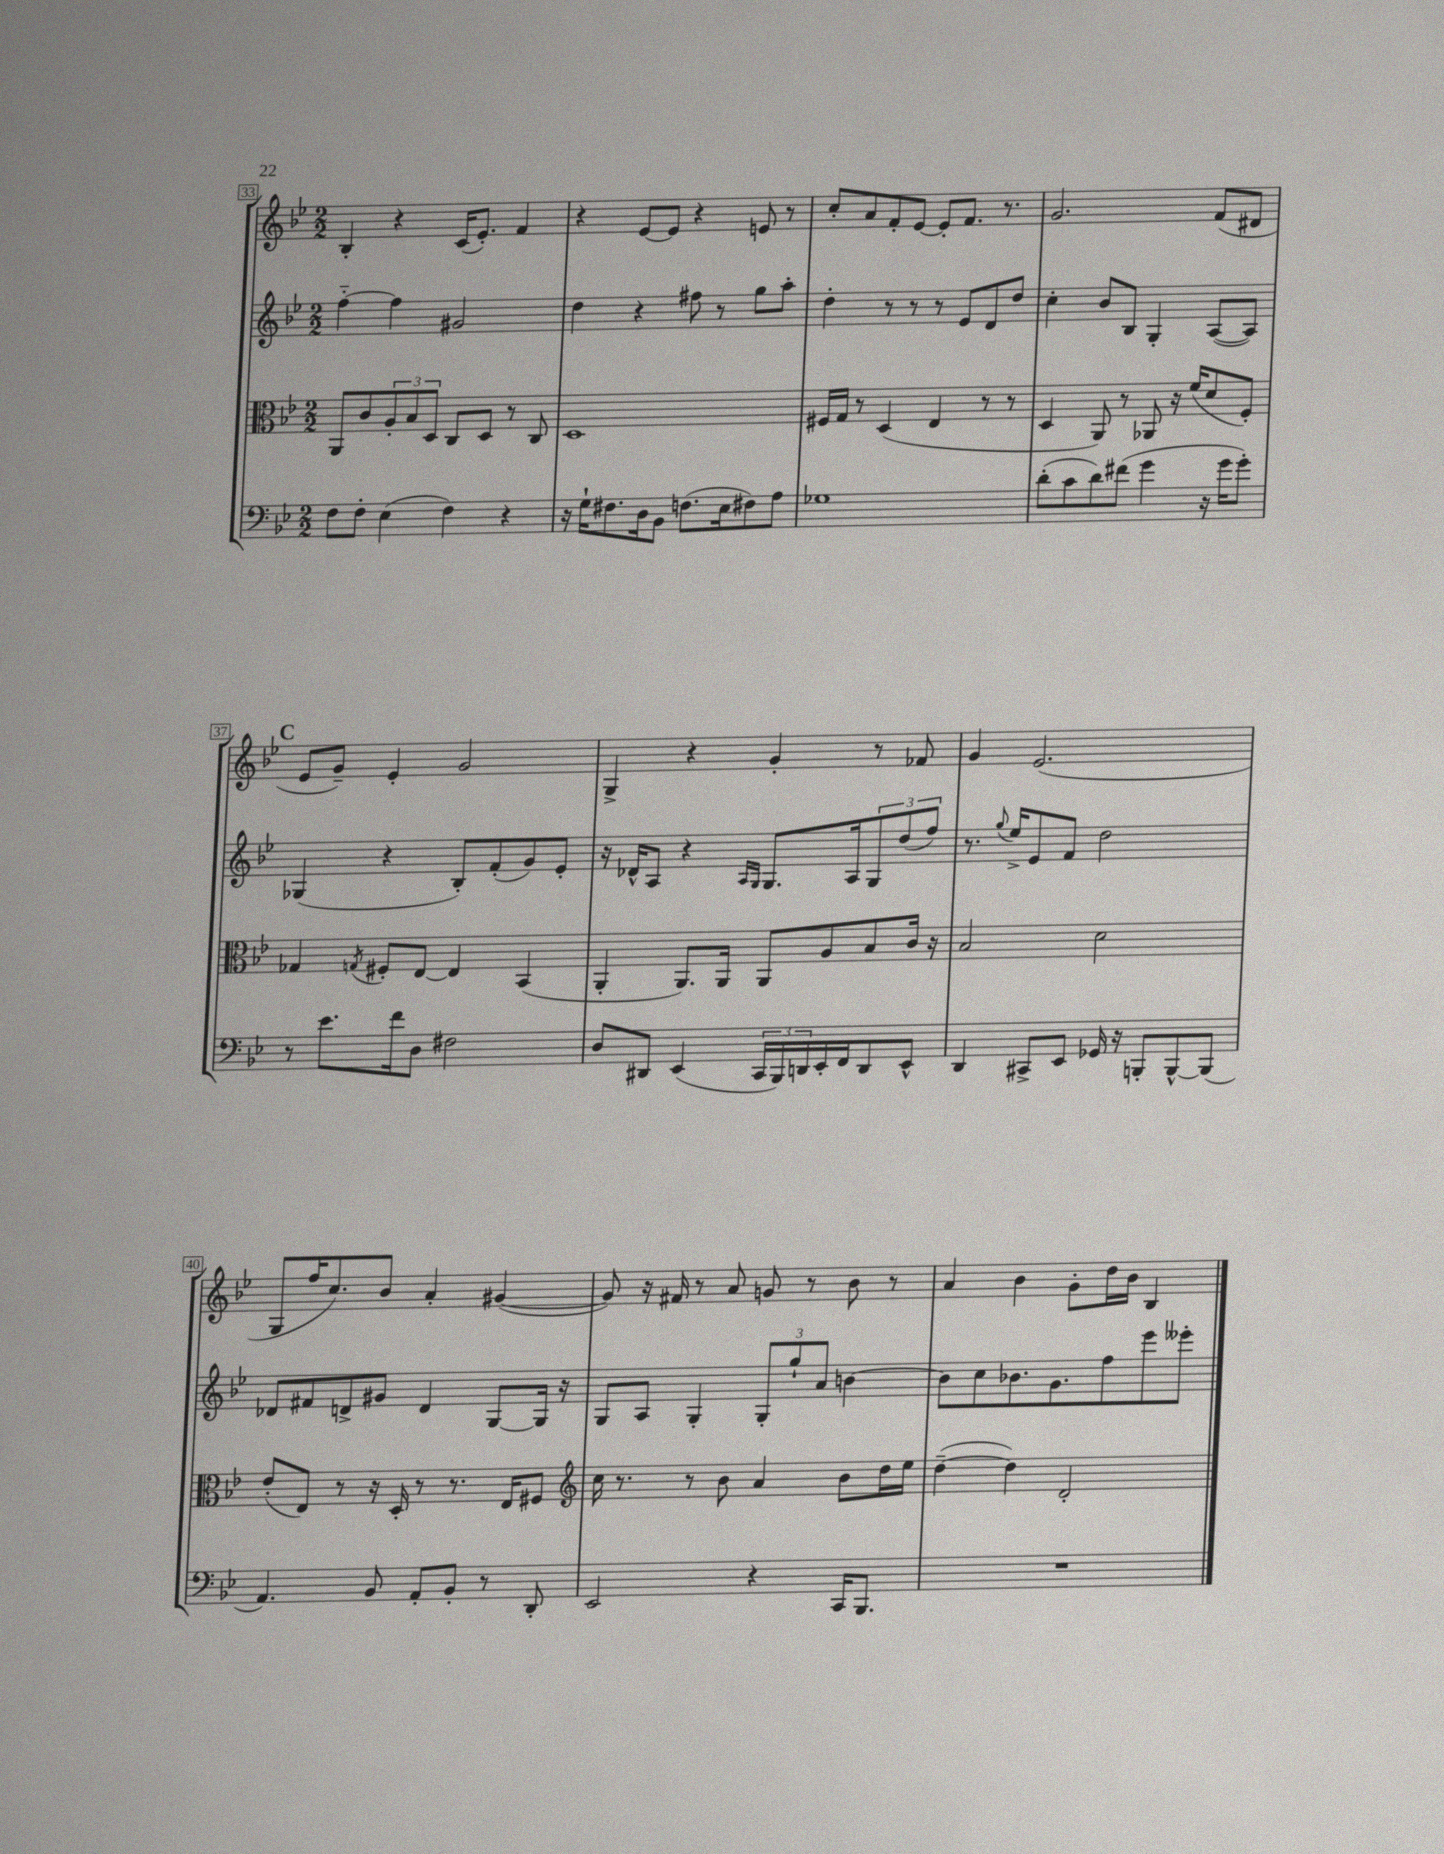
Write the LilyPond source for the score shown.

<<
\new StaffGroup <<
\new Staff = "s0" {
    \clef treble \key bes \major \numericTimeSignature \time 2/2
    bes4-. r4 c'16( ees'8.-.) f'4 |
    r4 ees'8~ ees'8 r4 e'8 r8 |
    c''8-. a'8 f'8-. ees'8~ ees'8-. f'8. r8. |
    g'2. f'8( dis'8 |
    \mark \markup { \bold "C" } ees'8 g'8--) ees'4-. g'2 |
    g4-> r4 g'4-. r8 fes'8 |
    g'4 ees'2.( |
    g8 f''16 c''8.) bes'8 a'4-. gis'4~( |
    gis'8) r16 fis'16 r8 a'8 g'8 r8 bes'8 r8 |
    a'4 bes'4 g'8-. d''16 bes'16 bes4 \bar "|." |
}
\new Staff = "s1" {
    \clef treble \key bes \major \numericTimeSignature \time 2/2
    f''4~-_ f''4 gis'2 |
    d''4 r4 fis''8 r8 g''8 a''8-. |
    d''4-. r8 r8 r8 ees'8 d'8 d''8 |
    c''4-. bes'8 bes8 g4-. a8~( a8) |
    \mark \markup { \bold "C" } ges4( r4 bes8-.) f'8-.( g'8) ees'8-. |
    r16 des'16-^ a8 r4 \grace { a16 g16 } g8. a16 \tuplet 3/2 { g8 d''8( f''8) } |
    r8. \appoggiatura { g''8 } ees''16-> ees'8 f'8 d''2 |
    des'8 fis'8 d'8-> gis'8 d'4 g8~ g16 r16 |
    g8 a8 g4-. \tuplet 3/2 { g8-. g''8-! a'8 } b'4~ |
    b'8 c''8 bes'8. g'8. f''8 ees'''8 eeses'''8-. \bar "|." |
}
\new Staff = "s2" {
    \clef alto \key bes \major \numericTimeSignature \time 2/2
    a,8 c'8 \tuplet 3/2 { a8-. bes8 d8 } c8 d8 r8 c8 |
    d1 |
    fis16 g16 r8 d4( ees4 r8 r8 |
    d4 a,8) r8 aes,8 r16 f'16( d'8 f8-.) |
    \mark \markup { \bold "C" } ges4 \acciaccatura { g8 } fis8-. ees8~ ees4 bes,4( |
    a,4-. a,8.) a,16 a,8 a8 bes8 c'16 r16 |
    bes2 d'2 |
    ees'8-.( ees8) r8 r16 d16-. r8 r8. ees16 fis8 |
    \clef treble c''16 r8. r8 bes'8 a'4 bes'8 d''16 ees''16 |
    d''4~--( d''4) d'2-. \bar "|." |
}
\new Staff = "s3" {
    \clef bass \key bes \major \numericTimeSignature \time 2/2
    f8 f8-. ees4( f4) r4 |
    r16 g16-! fis8. d16 bes,8 f8.( ees16 fis8) a8 |
    ges1 |
    d'8-.( c'8 d'8) fis'8( g'4 r16 g'16 g'8-.) |
    \mark \markup { \bold "C" } r8 ees'8. f'16 d8 fis2 |
    d8 dis,8 ees,4( \tuplet 3/2 { c,16 bes,,16) d,16 } ees,16-. f,16 d,8 ees,8-^ |
    d,4 cis,8-> ees,8 ges,16 r16 b,,8-. b,,8~-^ b,,8( |
    a,4.) bes,8 a,8-. bes,8-. r8 d,8-. |
    ees,2 r4 c,16 bes,,8. |
    R1 \bar "|." |
}
>>
>>
\layout { \context { \Score currentBarNumber = #33 \override BarNumber.stencil = #(make-stencil-boxer 0.1 0.3 ly:text-interface::print) } }
